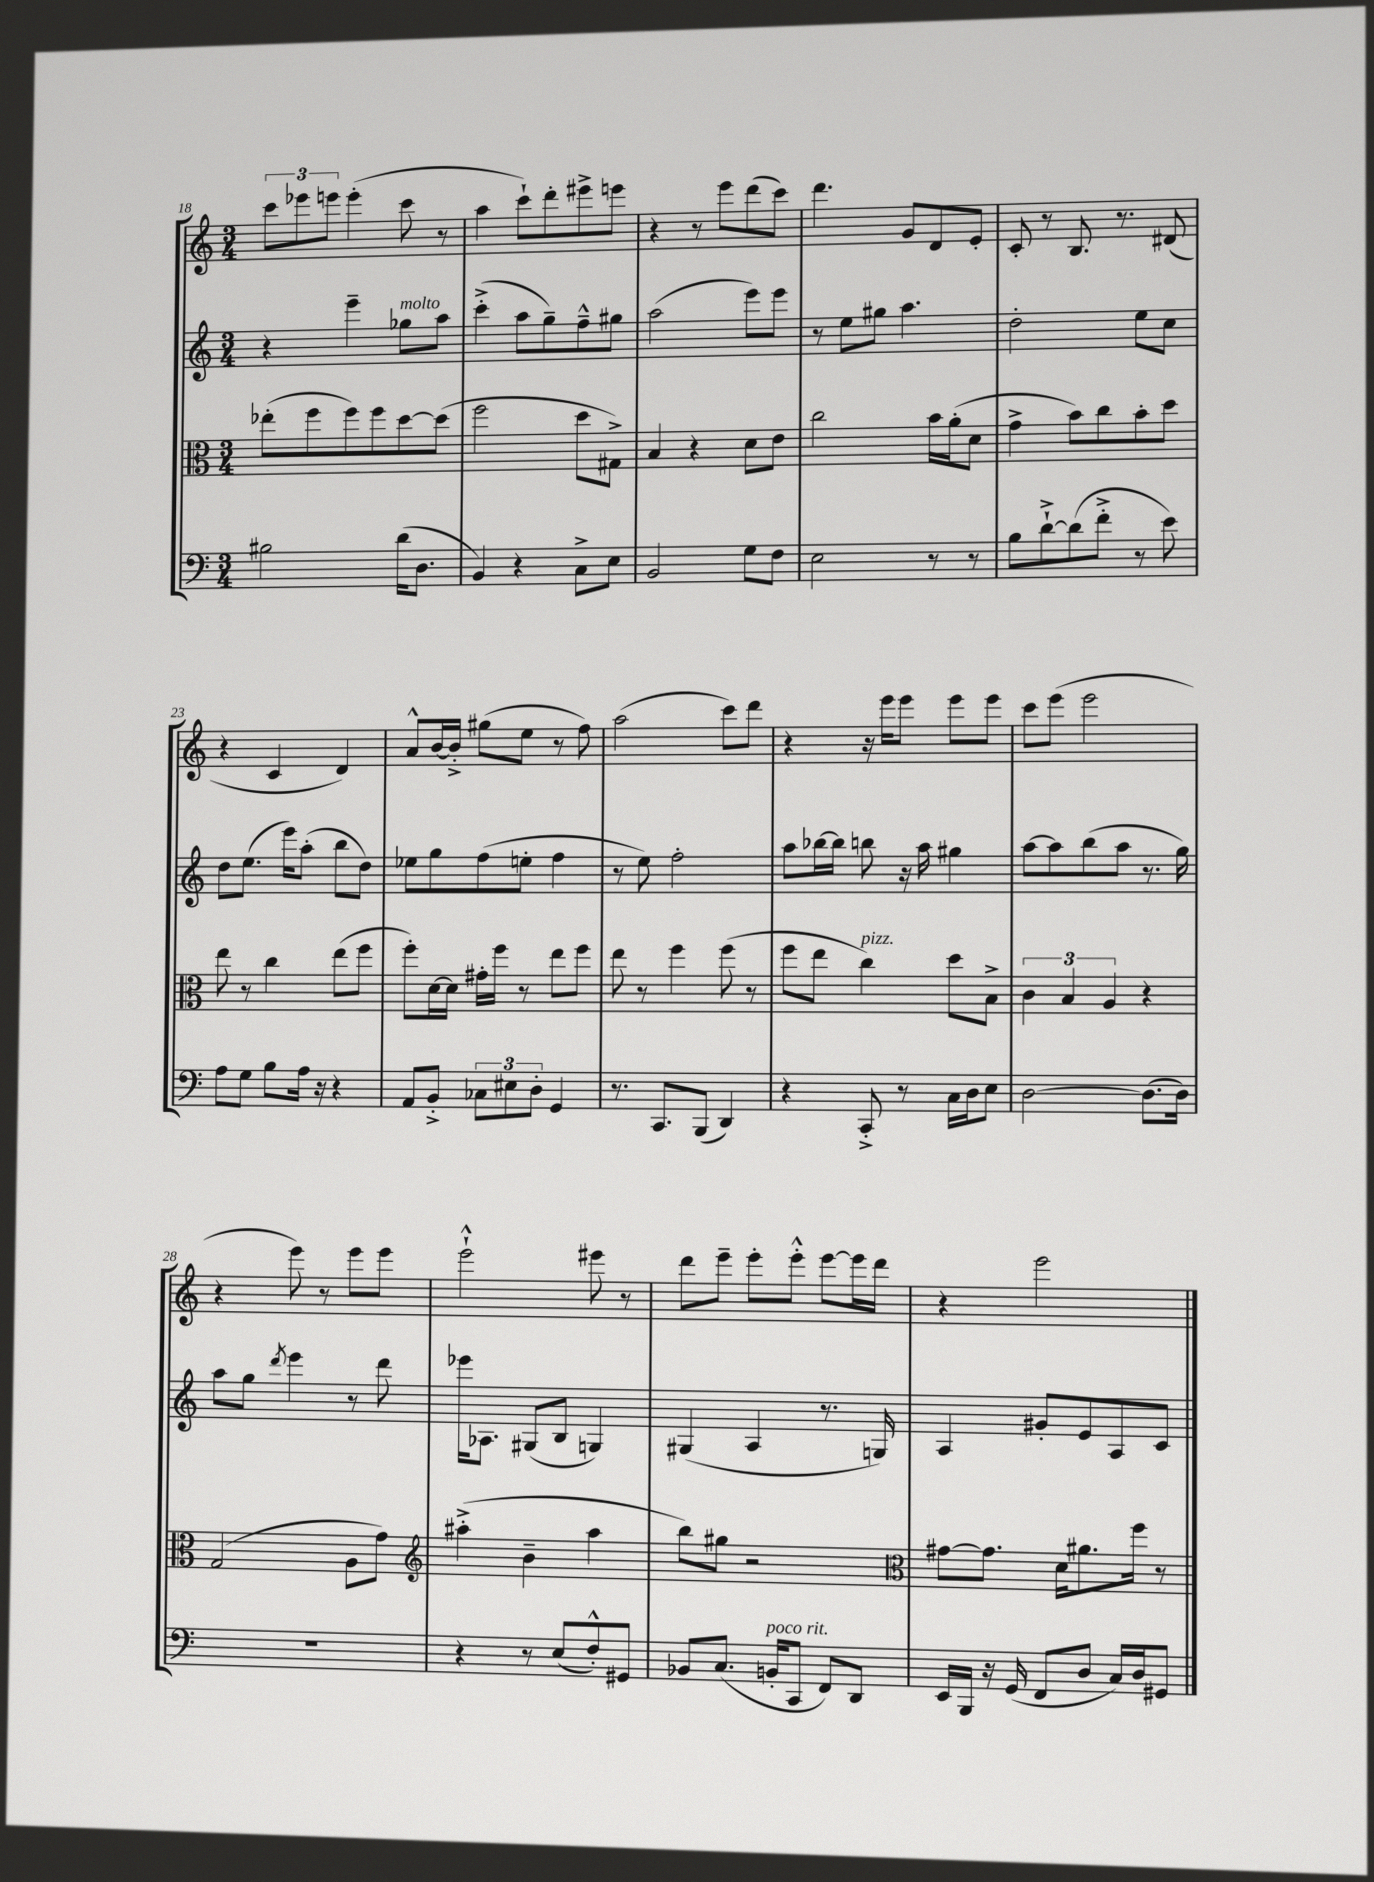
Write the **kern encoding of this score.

**kern	**kern	**kern	**kern
*staff4	*staff3	*staff2	*staff1
*clefF4	*clefC3	*clefG2	*clefG2
*k[]	*k[]	*k[]	*k[]
*M3/4	*M3/4	*M3/4	*M3/4
2B#	(8ee-'	4r	12ccc
.	.	.	12eee-
.	8ff	.	.
.	.	.	12eee
.	8ff)	4eee~	(4eee'
.	8ff	.	.
(16d	[8dd	8gg-	8ccc
8.D	.	.	.
.	(8dd]	8aa	8r
=	=	=	=
4BB)	2ff	(4ccc'^	4aa
4r	.	8aa	8ccc`)
.	.	8gg~)	8ddd'
8C^	8dd	8ff~^^	8eee#^
8E	8G#^)	8gg#	8eee
=	=	=	=
2BB	4B	(2aa	4r
.	4r	.	8r
.	.	.	8eee
8G	8d	8eee)	(8ddd
8F	8e	8eee	8ccc)
=	=	=	=
2E	2cc	8r	4.ddd
.	.	8ee	.
.	.	8gg#	.
.	.	4.aa	8g
8r	16b	.	8d
.	(16a'	.	.
8r	8d	.	8e'
=	=	=	=
8B	4g^	2dd'	8c'
[8d`^	.	.	8r
(8d]	8b)	.	8.B
8f'^	8cc	.	.
.	.	.	8.r
8r	8b'	8ee	.
8e)	8dd	8cc	(8d#
=	=	=	=
8A	8ee	8dd	4r
8G	8r	(8.ee	.
8B	4cc	.	4c
.	.	16eee)	.
16A	.	(8aa'	.
16r	.	.	.
4r	(8ee	8bb	4d)
.	8ff	8dd)	.
=	=	=	=
8AA	8ff')	8ee-	8a^^
8BB'^	[16d	8gg	[16b
.	16d]	.	16b'^]
12C-	16g#'	(8ff	(8gg#
.	16ff	.	.
12E#	.	.	.
.	8r	8ee'	8ee
12D'	.	.	.
4GG	8ee	4ff	8r
.	8ff	.	8ff)
=	=	=	=
8.r	8ee	8r	(2aa
.	8r	8ee)	.
8.CC	.	.	.
.	4ff	2ff'	.
(8BBB	.	.	.
4DD)	(8ff	.	8ccc)
.	8r	.	8ddd
=	=	=	=
4r	8ff	8aa	4r
.	8ee	[16bb-	.
.	.	16bb-]	.
8CC'^	4cc)	8bb	16r
.	.	.	16eee
8r	.	16r	8eee
.	.	16aa	.
16C	8dd	4gg#	8eee
16D	.	.	.
8E	8B^	.	8eee
=	=	=	=
[2D	6c	[8aa	8ccc
.	.	8aa]	(8eee
.	6B	.	.
.	.	(8bb	2eee
.	6A	.	.
.	.	8aa	.
(8.D]	4r	8.r	.
16D)	.	16gg)	.
=	=	=	=
2.r	(2G	8aa	4r
.	.	8gg	.
.	.	8qddd	.
.	.	4eee	8eee)
.	.	.	8r
.	8A	8r	8eee
.	8g)	8ddd	8eee
=	=	=	=
*	*clefG2	*	*
4r	(4aa#'^	16eee-	2eee`^^
.	.	8.A-	.
8r	4b~	(8G#	.
(8E	.	8B	.
8F'^^)	4aa#	4G)	8eee#
8GG#	.	.	8r
=	=	=	=
8BB-	8bb)	(4G#	8ddd
(8.C	8gg#	.	8eee~
.	2r	4A	8eee'
16BB'	.	.	.
8CC	.	.	8eee'^^
8FF)	.	8.r	[8eee
8DD	.	.	16eee]
.	.	16G)	16ddd
=	=	=	=
*	*clefC3	*	*
16EE	[8g#	4A	4r
16BBB	.	.	.
16r	8.g#]	.	.
(16GG	.	.	.
8FF	.	8g#'	2eee
.	16d	.	.
8D	8.a#	8e	.
16C)	.	8A	.
16D	16ff	.	.
8GG#	8r	8c	.
==	==	==	==
*-	*-	*-	*-
